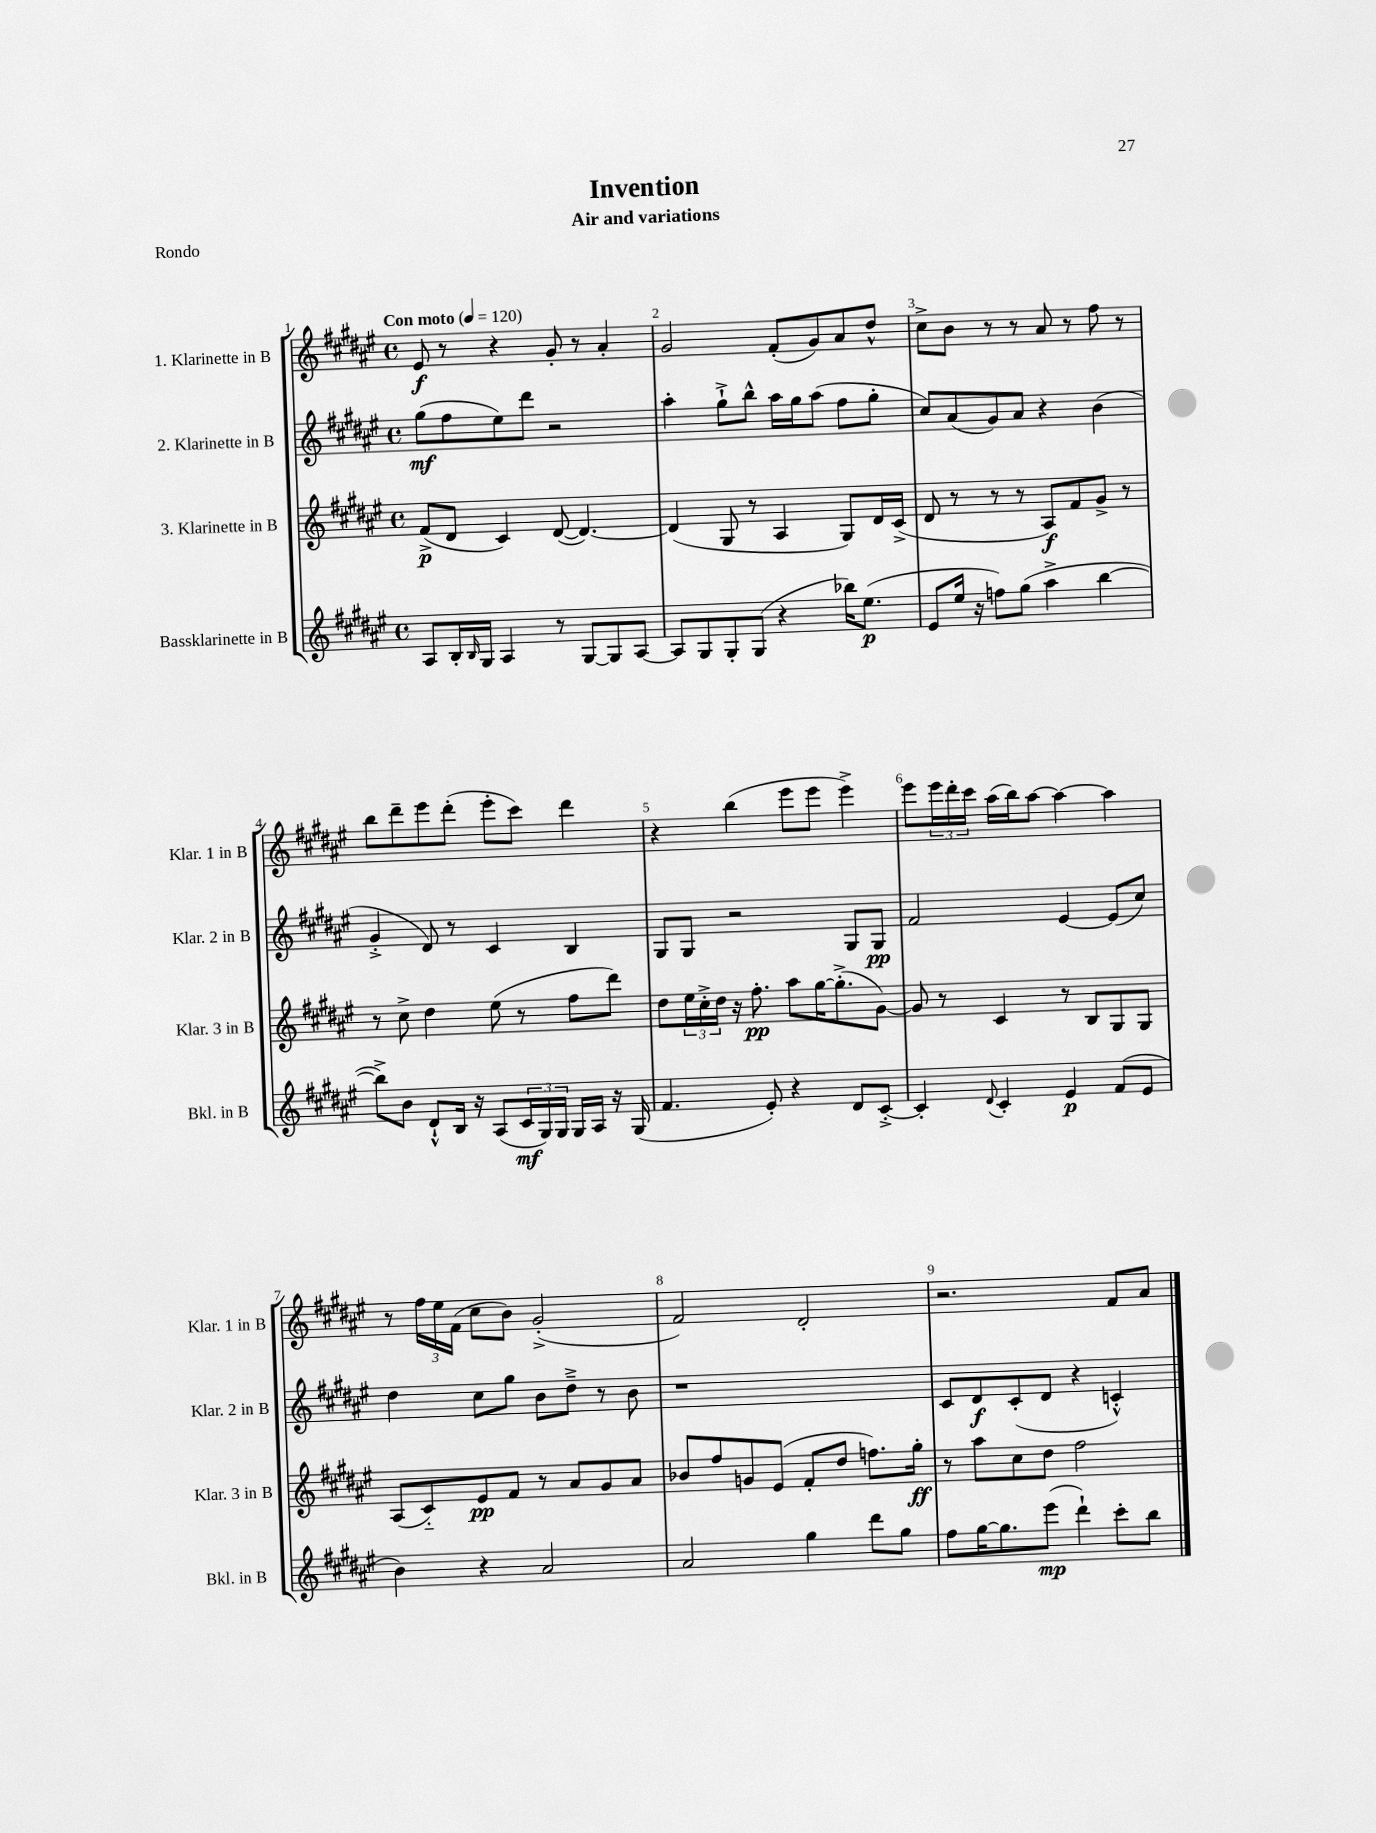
\header { title = "Invention" subtitle = "Air and variations" piece = "Rondo" }
<<
\new StaffGroup <<
\new Staff = "s0" \with { instrumentName = "1. Klarinette in B" shortInstrumentName = "Klar. 1 in B" } {
    \clef treble \key fis \major \defaultTimeSignature \time 4/4 \tempo "Con moto" 4 = 120
    eis'8\f r8 r4 gis'8-. r8 ais'4-. |
    gis'2 fis'8-.( gis'8) ais'8 dis''8-^ |
    cis''8-> b'8 r8 r8 ais'8 r8 fis''8 r8 |
    b''8 dis'''8-- eis'''8 dis'''8-.( eis'''8-. cis'''8) dis'''4 |
    r4 b''4( eis'''8 eis'''8 eis'''4->) |
    eis'''8 \tuplet 3/2 { eis'''16 dis'''16-. cis'''16 } ais''16( b''16) ais''8~ ais''4~ ais''4 |
    r8 \tuplet 3/2 { fis''16 eis''16 fis'16( } cis''8 b'8) gis'2-.->( |
    fis'2) dis'2-. |
    r2. fis'8 ais'8 \bar "|." |
}
\new Staff = "s1" \with { instrumentName = "2. Klarinette in B" shortInstrumentName = "Klar. 2 in B" } {
    \clef treble \key fis \major \defaultTimeSignature \time 4/4
    gis''8\mf( fis''8 eis''8) dis'''8 r2 |
    ais''4-. gis''8-!-> b''8-^ ais''16 gis''16 ais''8( fis''8 gis''8-. |
    cis''8) ais'8( gis'8) ais'8 r4 b'4( |
    gis'4-.-> dis'8) r8 cis'4 b4 |
    gis8 gis8 r2 gis8 gis8\pp |
    fis'2 eis'4~ eis'8( cis''8) |
    dis''4 cis''8 gis''8 b'8 dis''8---> r8 b'8 |
    r1 |
    cis'8 dis'8\f cis'8-.( dis'8 r4 c'4-.-^) \bar "|." |
}
\new Staff = "s2" \with { instrumentName = "3. Klarinette in B" shortInstrumentName = "Klar. 3 in B" } {
    \clef treble \key fis \major \defaultTimeSignature \time 4/4
    fis'8->\p( dis'8 cis'4) dis'8~( dis'4.~) |
    dis'4( gis8 r8 ais4 gis8) dis'16 cis'16->( |
    dis'8 r8 r8 r8 ais8\f) fis'8 gis'8-> r8 |
    r8 cis''8-> dis''4 eis''8( r8 fis''8 dis'''8) |
    dis''8 \tuplet 3/2 { eis''16 cis''16-.-> dis''16 } r16 fis''8.-.\pp ais''8 gis''16~ gis''8.-.->( gis'8~) |
    gis'8 r8 cis'4 r8 b8 gis8 gis8 |
    ais8( cis'8-_) eis'8\pp fis'8 r8 ais'8 gis'8 ais'8 |
    bes'8 fis''8 g'8 eis'8( fis'8-. dis''8 f''8.) gis''16-.\ff |
    r8 ais''8 cis''8 dis''8 fis''2 \bar "|." |
}
\new Staff = "s3" \with { instrumentName = "Bassklarinette in B" shortInstrumentName = "Bkl. in B" } {
    \clef treble \key fis \major \defaultTimeSignature \time 4/4
    ais8 b16-. \grace { b16 } gis16 ais4 r8 gis8~ gis8 ais8~ |
    ais8 gis8 gis8-. gis8( r4 bes''16) eis''8.\p( |
    eis'8 eis''16 r16 f''8) gis''8( ais''4-> b''4~ |
    b''8->) b'8 dis'8-!-^ b16 r16 ais8( \tuplet 3/2 { cis'16\mf gis16) gis16 } gis16 ais16 r16 gis16( |
    fis'4. eis'8-.) r4 dis'8 cis'8~-.-> |
    cis'4-. \appoggiatura { dis'8 } cis'4-. eis'4\p fis'8( eis'8 |
    b'4) r4 ais'2 |
    ais'2 gis''4 dis'''8 gis''8 |
    fis''8 gis''16~ gis''8. eis'''8\mp( dis'''4-!) cis'''8-. b''8 \bar "|." |
}
>>
>>
\layout { \context { \Score \override BarNumber.break-visibility = ##(#f #t #t) barNumberVisibility = #all-bar-numbers-visible } }
